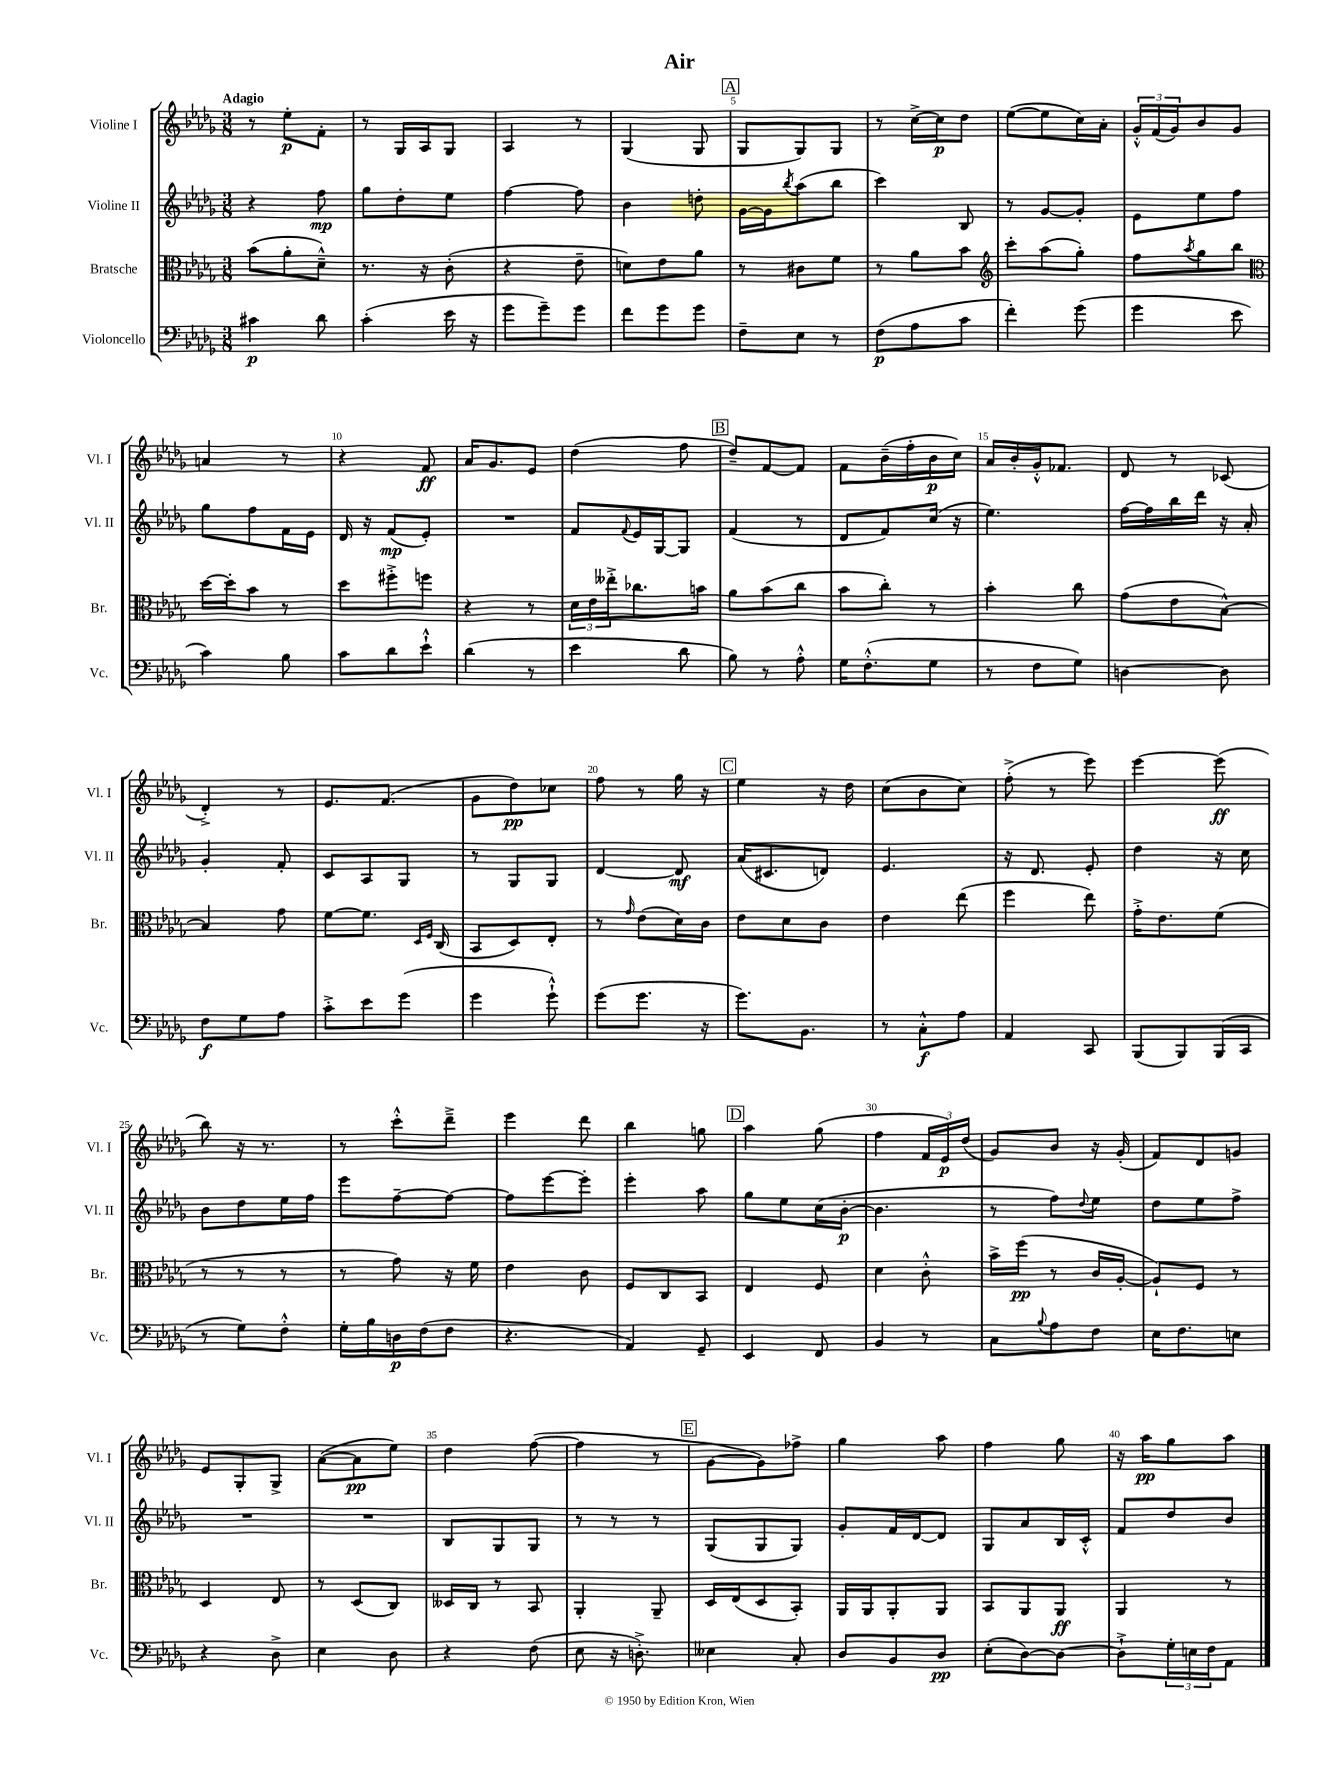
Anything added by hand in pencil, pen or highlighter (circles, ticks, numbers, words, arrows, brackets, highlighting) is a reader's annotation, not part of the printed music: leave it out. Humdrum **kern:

**kern	**kern	**kern	**kern
*staff4	*staff3	*staff2	*staff1
*clefF4	*clefC3	*clefG2	*clefG2
*k[b-e-a-d-g-]	*k[b-e-a-d-g-]	*k[b-e-a-d-g-]	*k[b-e-a-d-g-]
*M3/8	*M3/8	*M3/8	*M3/8
4c#\	(8b-\L	4r	8r
.	8a-'\	.	8ee-'\L
8d-\	8d-~^^\J)	8ff\	8f'\J
=	=	=	=
(4c'\	8.r	8gg-\L	8r
.	.	8dd-'\	16G-/LL
.	16r	.	16A-/J
16e-\	(8c'\	8ee-\J	8G-/J
16r	.	.	.
=	=	=	=
8g-\L	4r	[4ff\	4A-/
8g-~\)	.	.	.
8g-\J	8e-~\	8ff\]	8r
=	=	=	=
8f\L	8d\L)	4b-\	(4G-/
8g-\	8e-\	.	.
8g-\J	8a-\J	8dd'\	8G-/
=	=	=	=
8F~\L	8r	[16g-\LL	8G-/L
.	.	16g-\]J	.
.	.	8qbb-/	.
8E-\J	8c#\L	(8aa-\	8G-/)
8r	8f\J	8bb-\J	8G-/J
=	=	=	=
(8F\L	8r	4ccc\)	8r
8A-\	8a-\L	.	[16cc^\LL
.	.	.	16cc\]J
8c\J	8b-\J	8B-/	8dd-\J
=	=	=	=
*	*clefG2	*	*
4f'\)	8ccc'\L	8r	([8ee-\L
.	(8aa-\	[8g-/L	8ee-\]
(8g-\	8gg-'\J)	8g-'/]J	16cc\L)
.	.	.	16a-'\JJ
=	=	=	=
4g-\	8ff\L	8e-\L	24g-'^^/LL
.	.	.	(24f/
.	.	.	24g-/J)
.	8qaa-/	.	.
.	8gg-\	8ee-\	8b-/
8e-\	8bb-\J	8ff\J	8g-/J
=	=	=	=
*	*clefC3	*	*
4c\)	[16dd-\LL	8gg-\L	4a/
.	16dd-'\]J	.	.
.	8b-\J	8ff\	.
8B-\	8r	16f\L	8r
.	.	16e-\JJ	.
=	=	=	=
8c\L	8dd-\L	16d-/	4r
.	.	16r	.
8d-\	8ff#'^\	(8f/L	.
8e-`^^\J	8ff\J	8e-'/J)	8f/
=	=	=	=
(4d-\	4r	4.r	16a-/LK
.	.	.	8.g-/
8r	8r	.	8e-/J
=	=	=	=
4e-\	24d-\LL	8f/L	(4dd-\
.	24e-\	.	.
.	24ee--'^\J	.	.
.	.	8qqf/	.
.	8.cc-\	16e-/L	.
.	.	[16G-/J	.
8d-\	.	8G-/]J	8ff\
.	16b\Jk	.	.
=	=	=	=
8B-\)	8a-\L	(4f/	8dd-~/L)
8r	(8b-\	.	[8f/
8A-'^^\	8cc\J	8r	8f/]J
=	=	=	=
16G-\LK	8b-\L	8d-/L	8f\L
(8.F'^^\	.	.	.
.	8cc'\J)	8f/)	(16b-~\L
.	.	.	16ff'\
8G-\J	8r	(16cc/Jk	16b-\
.	.	16r	16cc\JJ)
=	=	=	=
8r	4b-'\	4.ee-\)	16a-/LL
.	.	.	16b-'/
8F\L	.	.	16g-'^^/J
.	.	.	8.f-/J
8G-\J)	8cc\	.	.
=	=	=	=
[4D\	(8g-\L	[16ff\LL	8d-/
.	.	16ff\]	.
.	8e-\	16bb-\	8r
.	.	16ddd-\JJ	.
8D\]	[8B-^^\J)	16r	(8c-/
.	.	16a-'/	.
=	=	=	=
8F\L	4B-/]	4g-'/	4d-'^/)
8G-\	.	.	.
8A-\J	8g-\	8f'/	8r
=	=	=	=
8c'^\L	[8f\L	8c/L	8.e-/L
8e-\	8.f\]J	8A-/	.
.	.	.	(8.f/J
(8g-\J	.	8G-/J	.
.	16qqD-/LL	.	.
.	16qqF/JJ	.	.
.	(16C/	.	.
=	=	=	=
4g-\	8BB-/L	8r	8g-\L
.	8D-/)	8G-/L	8dd-\)
8g-`^^\)	8E-'/J	8G-/J	8cc-\J
=	=	=	=
(8g-\L	8r	[4d-/	8ff\
.	16qqg-/	.	.
8.g-\J	(8e-\L	.	8r
.	16d-\L)	8d-/]	16gg-\
16r	16c\JJ	.	16r
=	=	=	=
8.g-\L)	8e-\L	(16a-/LK	4ee-\
.	.	8.c#/	.
.	8d-\	.	.
8.BB-\J	.	.	.
.	8c\J	8d/J)	16r
.	.	.	16dd-\
=	=	=	=
8r	4e-\	4.e-/	(8cc\L
8C'^^\L	.	.	8b-\
8A-\J	(8ee-\	.	8cc\J)
=	=	=	=
4AA-/	4ff\	16r	(8ff'^\
.	.	8.d-/	.
.	.	.	8r
8CC/	8ee-\)	8e-'/	8eee-\)
=	=	=	=
(8BBB-/L	16g-'^\LK	4dd-\	[4eee-\
.	8.e-\	.	.
8BBB-/)	.	.	.
(16BBB-/L	(8f\J	16r	(8eee-\]
16CC/JJ	.	16cc\	.
=	=	=	=
8r	8r	8b-\L	8bb-\)
8G-\L)	8r	8dd-\	16r
.	.	.	8.r
8F'^^\J	8r	16ee-\L	.
.	.	16ff\JJ	.
=	=	=	=
16G-'\LL	8r	8eee-\L	8r
16B-\	.	.	.
16D\	8g-\)	[8ff~\	8ccc'^^\L
(16F\J	.	.	.
8F\J	16r	8ff\_J	8ddd-~^\J
.	16f\	.	.
=	=	=	=
4.r	4e-\	8ff\]L	4eee-\
.	.	[8eee-\	.
.	8c\	8eee-'\]J	8ddd-\
=	=	=	=
4AA-/)	8F/L	4eee-'\	4bb-\
.	8C/	.	.
8GG-~/	8BB-/J	8aa-\	8gg\
=	=	=	=
4EE-/	4E-/	8gg-\L	4aa-\
.	.	8ee-\	.
8FF/	8F/	(16cc\L	(8gg-\
.	.	[16b-'\JJ	.
=	=	=	=
4BB-/	4d-\	4.b-\]	4ff\
8r	8c'^^\	.	24f/LL
.	.	.	24e-/)
.	.	.	(24dd-/JJ
=	=	=	=
8C\L	16b-^\LL	8r	8g-/L)
.	(16ff\JJ	.	.
8qqB-/	.	.	.
8A-\	8r	8ff\L)	8b-/J
.	.	8qqdd-/	.
8F\J	16c/LL	8ee-\J	16r
.	[16A-'/JJ	.	(16g-'/
=	=	=	=
16E-\LK	8A-`/]L)	8dd-\L	8f/L)
8.F\	.	.	.
.	8F/J	8ee-\	8d-/
8E\J	8r	8ff^\J	8g/J
=	=	=	=
4r	4D-/	4.r	8e-/L
.	.	.	8G-'/
8D-^\	8E-/	.	8G-^/J
=	=	=	=
4E-\	8r	4.r	([8a-\L
.	(8D-/L	.	8a-\]
8D-\	8C/J)	.	8ee-\J)
=	=	=	=
4r	16D--/LL	8B-/L	4dd-\
.	16C/JJ	.	.
.	8r	8G-/	.
(8F\	8BB-/	8G-/J	([8ff\
=	=	=	=
8E-\	4AA-'/	8r	4ff\]
16r	.	8r	.
8.D'^\)	.	.	.
.	8AA-~/	8r	8r
=	=	=	=
4E--\	16D-/LL	(8G-/L	[8g-\L
.	(16E-/J	.	.
.	8D-/	8G-/	8g-\])
8C'/	8BB-'/J)	8G-/J)	8ff-^\J
=	=	=	=
8D-/L	16AA-/LL	8g-'/L	4gg-\
.	16AA-/J	.	.
8BB-/	8AA-'/	16f/L	.
.	.	[16d-/J	.
8D-/J	8AA-/J	8d-/]J	8aa-\
=	=	=	=
(8E-'\L	8BB-/L	8G-/L	4ff\
[8D-\)	8AA-/	8a-/	.
8D-\_J	8AA-/J	16B-/L	8gg-\
.	.	16c'^^/JJ	.
=	=	=	=
8D-`^\]L	4AA-/	8f/L	16r
.	.	.	16aa-\LK
24G-'\L	.	8dd-/	8gg-\
24E\	.	.	.
24F\J	.	.	.
8AA-\J	8r	8b-/J	8aa-\J
==	==	==	==
*-	*-	*-	*-
